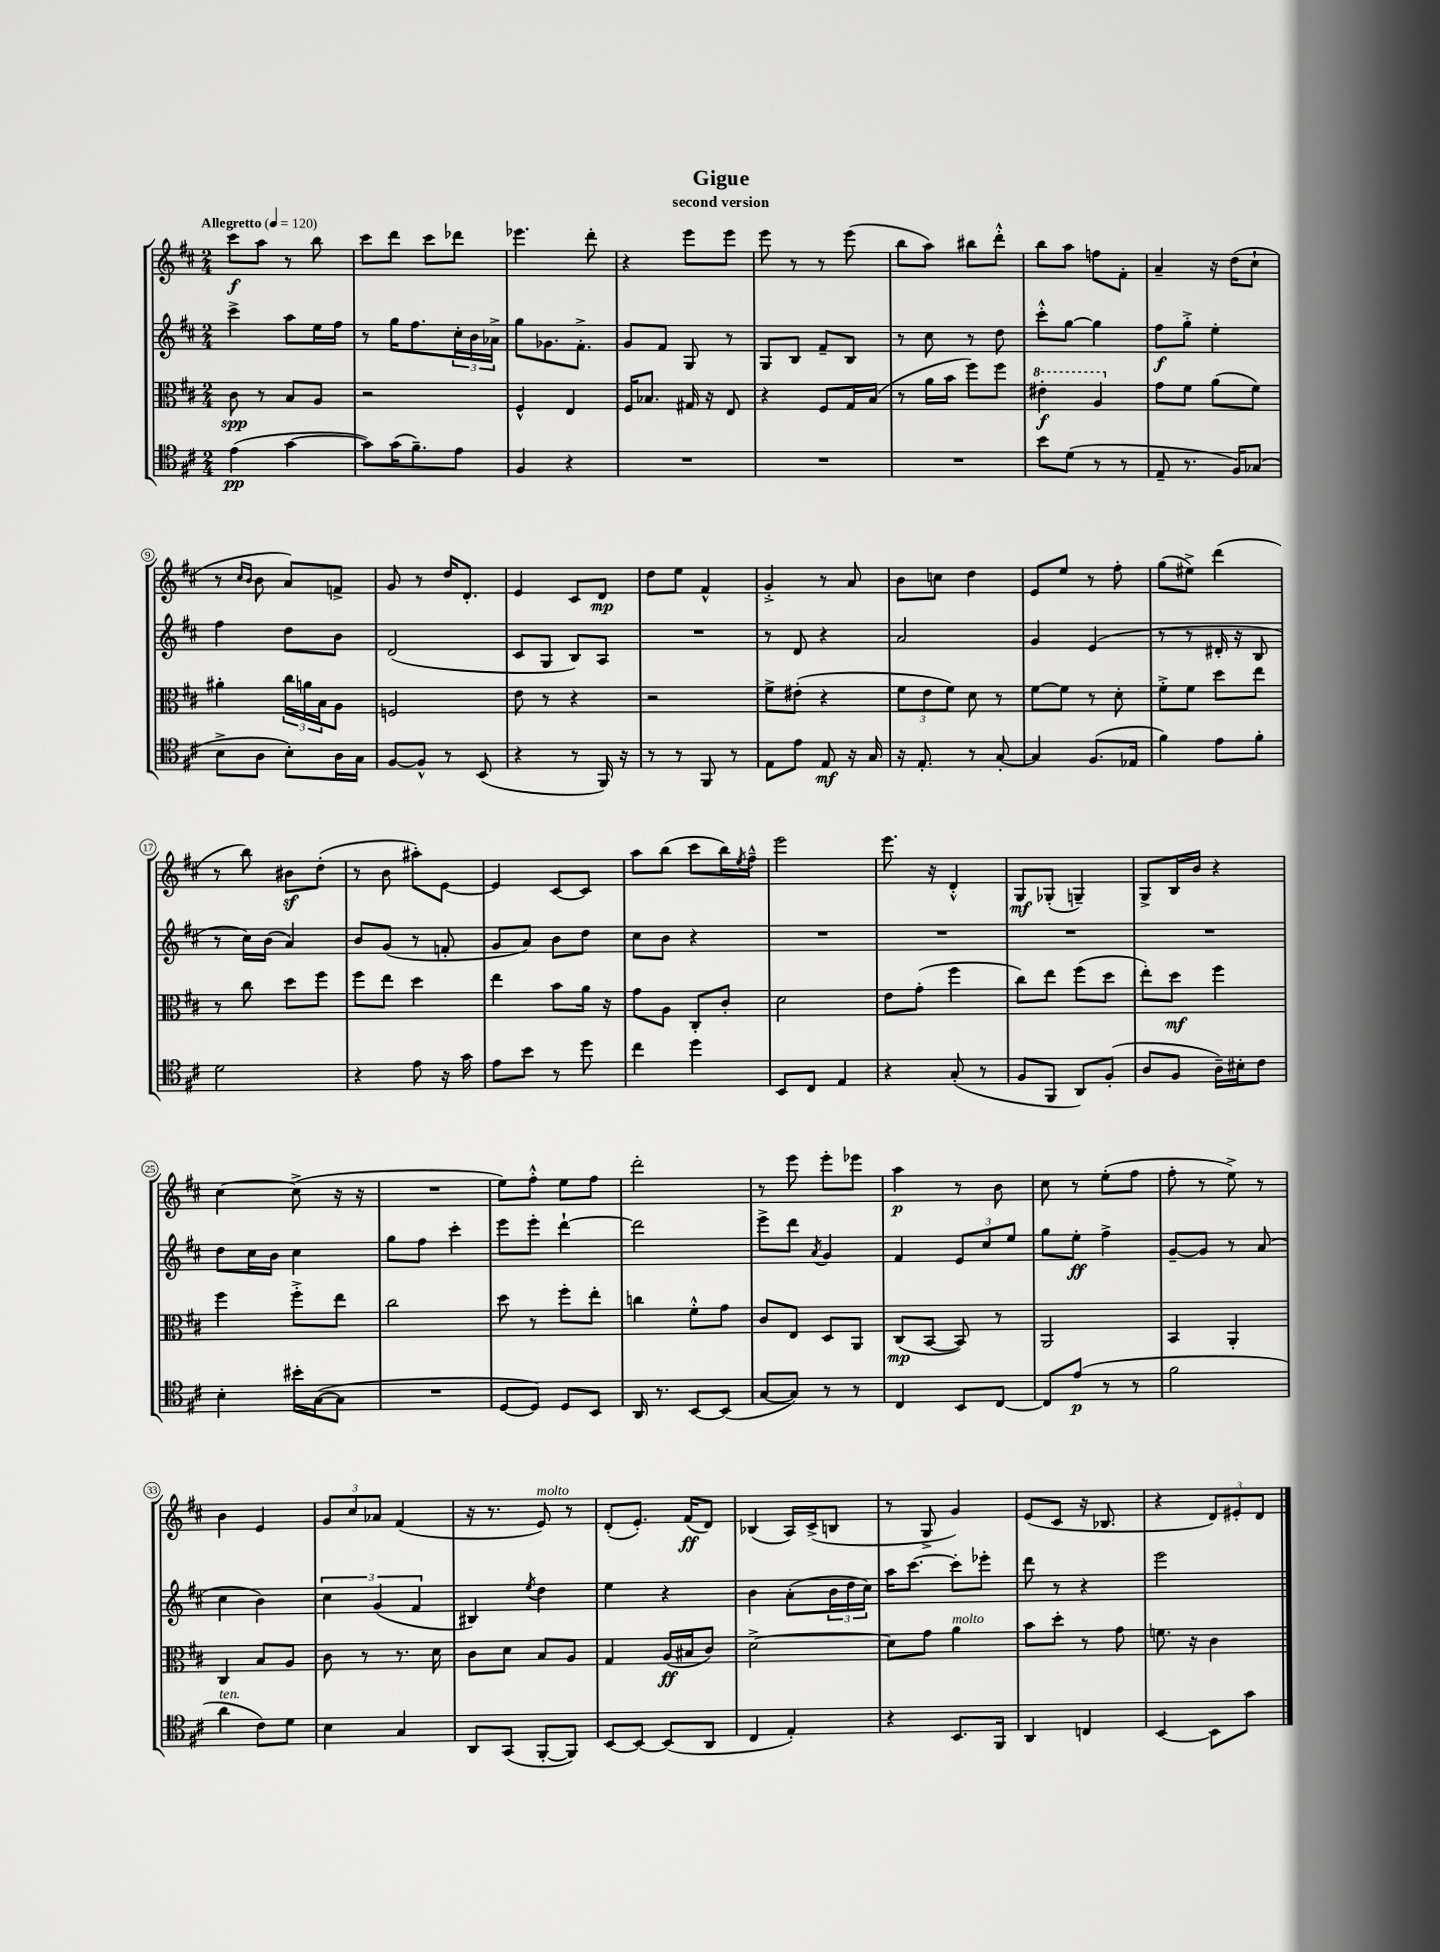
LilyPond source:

\header { title = "Gigue" subtitle = "second version" }
<<
\new StaffGroup <<
\new Staff = "s0" {
    \clef treble \key d \major \numericTimeSignature \time 2/4 \tempo "Allegretto" 4 = 120
    cis'''8\f a''8 r8 b''8 |
    cis'''8 d'''8 cis'''8 des'''8 |
    ees'''4. d'''8-. |
    r4 e'''8 e'''8 |
    e'''8 r8 r8 e'''8( |
    b''8 a''8) bis''8 d'''8-.-^ |
    b''8 a''8 f''8 fis'8-. |
    a'4-- r16 d''16( cis''8-! |
    r8 \grace { cis''16 b'16 } b'8 a'8) f'8-> |
    g'8 r8 d''16 d'8.-. |
    e'4 cis'8 d'8\mp |
    d''8 e''8 fis'4-^ |
    g'4-.-> r8 a'8 |
    b'8 c''8 d''4 |
    e'8 e''8 r8 fis''8-. |
    g''8( eis''8->) d'''4( |
    r8 b''8) bis'8\sf d''8-.( |
    r8 b'8 ais''8-.) e'8~ |
    e'4 cis'8~ cis'8 |
    a''8 b''8( cis'''8 b''16) \acciaccatura { e''8 } fis''16---^ |
    e'''2 |
    e'''8. r16 d'4-.-^ |
    g8\mf ges8-.( g4--) |
    g8-> b16 b'16 r4 |
    cis''4~ cis''8->( r16 r16 |
    R2 |
    e''8) fis''8-.-^ e''8 fis''8 |
    d'''2-. |
    r8 e'''8 e'''8-. ees'''8 |
    a''4\p r8 b'8 |
    cis''8 r8 e''8-.( fis''8 |
    fis''8-. r8 e''8->) r8 |
    b'4 e'4 |
    \tuplet 3/2 { g'8 cis''8 aes'8 } fis'4( |
    r16 r8. e'8^\markup { \italic "molto" }) r8 |
    d'8-.( e'8.-.) fis'16\ff( d'8) |
    bes4( a16) cis'16->( b8 |
    r8 g8-> g'4) |
    e'8( cis'8 r16 bes8. |
    r4 \tuplet 3/2 { d'8) eis'8-. d'8 } \bar "|." |
}
\new Staff = "s1" {
    \clef treble \key d \major \numericTimeSignature \time 2/4
    cis'''4-> a''8 e''16 fis''16 |
    r8 g''16 fis''8. \tuplet 3/2 { cis''16-. b'16 aes'16-> } |
    g''8 ges'8. fis'8.-.-> |
    g'8 fis'8 g8 r8 |
    g8 b8 fis'8-- b8 |
    r8 cis''8 r8 d''8 |
    cis'''8-.-^ g''8~ g''4 |
    fis''8\f g''8-.-> e''4-. |
    fis''4 d''8 b'8 |
    d'2( |
    cis'8 g8 b8) a8 |
    R2 |
    r8 d'8 r4 |
    a'2 |
    g'4 e'4( |
    r8 r8 dis'16-. r16 b8 |
    r8 cis''16) b'16( a'4) |
    b'8 g'8( r8 f'8-. |
    g'8 a'8) b'8 d''8 |
    cis''8 b'8 r4 |
    R2 |
    R2 |
    R2 |
    R2 |
    d''8 cis''16 b'16 cis''4 |
    g''8 fis''8 cis'''4-. |
    e'''8 e'''8-. d'''4~-! |
    d'''2 |
    e'''8-> d'''8 \acciaccatura { a'8 } g'4 |
    fis'4 \tuplet 3/2 { e'8 cis''8 e''8 } |
    g''8 e''8-.\ff fis''4-> |
    g'8~-- g'8 r8 a'8( |
    cis''4 b'4) |
    \tuplet 3/2 { cis''4 g'4( fis'4 } |
    bis4) \acciaccatura { e''8 } d''4 |
    e''4 r4 |
    b'4 a'8-.( \tuplet 3/2 { b'16 d''16 cis''16) } |
    a''16 cis'''8.~ cis'''8-. ees'''8-. |
    d'''8 r8 r4 |
    e'''2 \bar "|." |
}
\new Staff = "s2" {
    \clef alto \key d \major \numericTimeSignature \time 2/4
    cis'8\spp r8 b8 a8 |
    r2 |
    fis4-^ e4 |
    fis16 bes8. gis16 r16 e8 |
    r4 fis8 g16 b16( |
    r8 a'16 b'16 fis''8) fis''8 |
    \ottava #1 eis''4-.\f a'4 \ottava #0 |
    g'8 fis'8 a'8( fis'8) |
    ais'4-. \tuplet 3/2 { cis''16 a'16 b16 } a8 |
    f2 |
    e'8 r8 r4 |
    r2 |
    fis'8-> eis'8-.( r4 |
    \tuplet 3/2 { fis'8 e'8 fis'8) } d'8 r8 |
    fis'8~ fis'8 r8 d'8-. |
    fis'8-.-> fis'8 d''8 e''8 |
    r8 cis''8 d''8 fis''8 |
    fis''8 e''8 d''4 |
    e''4 b'8 a'16 r16 |
    g'8 a8 cis8-. cis'8-. |
    d'2 |
    e'8 g'8-.( fis''4 |
    cis''8) e''8 fis''8( d''8 |
    e''8-.) d''8\mf fis''4 |
    fis''4 fis''8-.-> e''8 |
    cis''2 |
    d''8 r8 fis''8-. e''8-. |
    c''4 fis'8-.-^ g'8 |
    cis'8 e8 d8 a,8 |
    cis8\mp( b,8~ b,8) r8 |
    a,2 |
    b,4 a,4-. |
    cis4 b8 a8 |
    cis'8 r8 r8. d'16 |
    cis'8 d'8 b8 a8 |
    g4 a16\ff( bis16 cis'8) |
    d'2~-> |
    d'8 g'8 a'4^\markup { \italic "molto" } |
    b'8 d''8-. r8 g'8 |
    f'8. r16 cis'4 \bar "|." |
}
\new Staff = "s3" {
    \clef tenor \key d \major \numericTimeSignature \time 2/4
    e'4\pp( g'4~ |
    g'8) g'16( fis'8.--) e'8 |
    fis4 r4 |
    R2 |
    R2 |
    R2 |
    b'8 d'8( r8 r8 |
    e8-- r8. fis16) ges8( |
    b8-> a8 b8-.) a16 g16 |
    fis8~ fis8-^ r8 b,8( |
    r4 r8 fis,16) r16 |
    r8 r8 fis,8 r8 |
    e8 e'8 e8\mf r16 g16 |
    r16 e8.-. r8 g8~-. |
    g4 fis8.( ees16 |
    fis'4) e'8 fis'8-. |
    d'2 |
    r4 e'8 r16 g'16 |
    e'8 b'8 r8 d''8 |
    cis''4 d''4 |
    b,8 cis8 e4 |
    r4 g8-.( r8 |
    fis8 fis,8 a,8) fis8-.( |
    a8 fis8 a16--) bis16-. cis'8 |
    b4-. bis'16-. g16~( g8 |
    R2 |
    d8~ d8) d8 b,8 |
    a,16 r8. b,8~ b,8( |
    g8~ g8) r8 r8 |
    cis4 b,8 cis8~ |
    cis8 e'8\p( r8 r8 |
    fis'2 |
    a'4^\markup { \italic "ten." } cis'8) d'8 |
    b4 g4 |
    a,8 g,8( fis,8~-. fis,8) |
    b,8~ b,8~ b,8( a,8 |
    cis4 e4-.) |
    r4 b,8. fis,16 |
    a,4 c4 |
    b,4~ b,8 g'8 \bar "|." |
}
>>
>>
\layout { \context { \Score \override BarNumber.stencil = #(make-stencil-circler 0.1 0.3 ly:text-interface::print) } }
